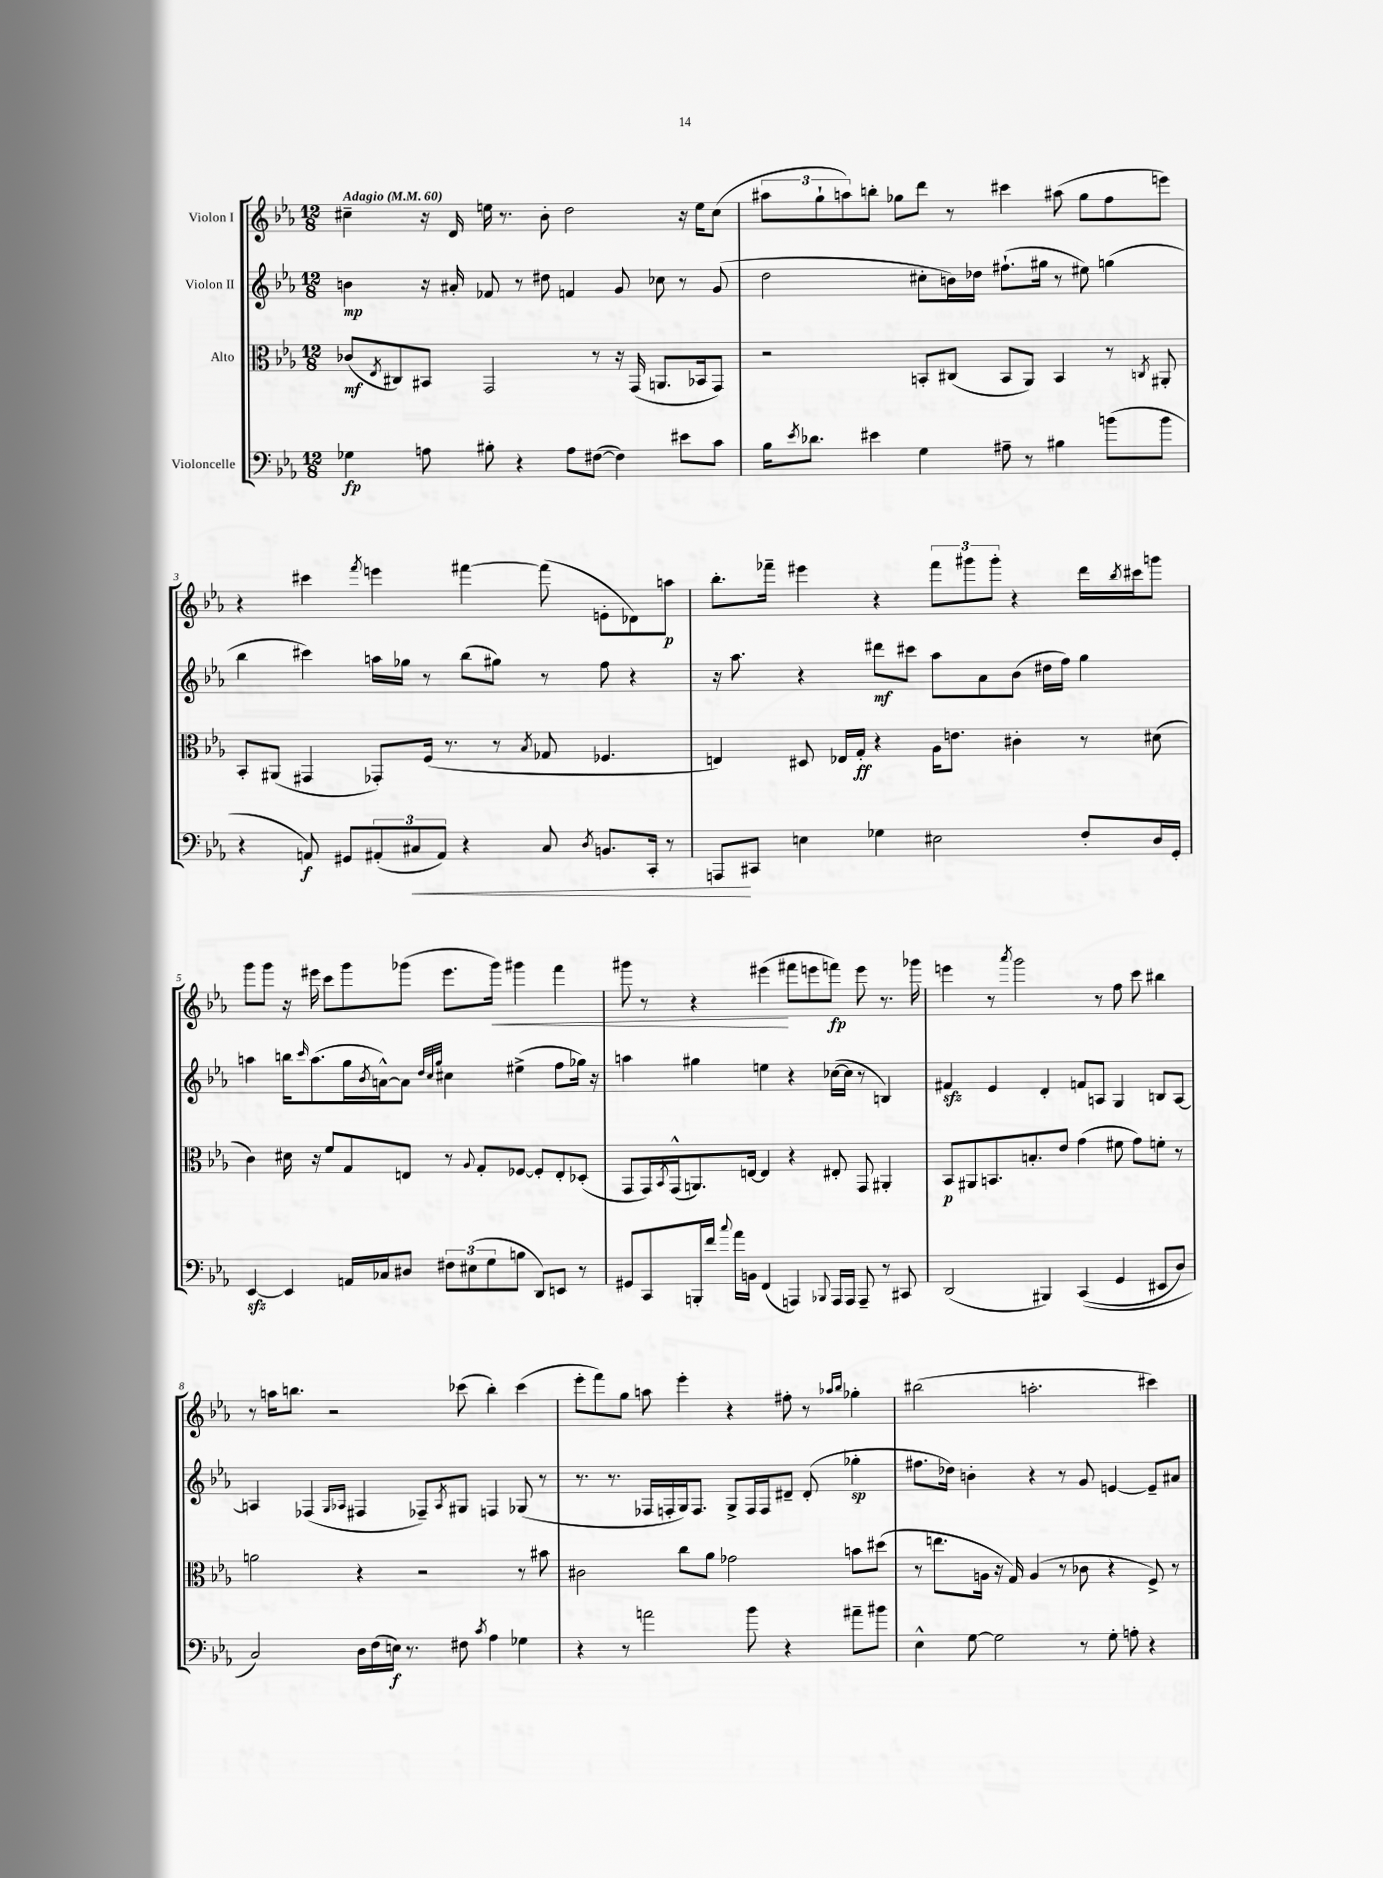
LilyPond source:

<<
\new StaffGroup <<
\new Staff = "s0" \with { instrumentName = "Violon I" } {
    \clef treble \key ees \major \numericTimeSignature \time 12/8 \tempo "Adagio" 4 = 60
    cis''4-- r16 d'16 e''16 r8. bes'8-. d''2 r16 e''16 cis''8( |
    \tuplet 3/2 { ais''8 g''8-! a''8) } b''8-. ges''8 d'''8 r8 cis'''4 ais''8( ges''8 f''8 e'''8) |
    r4 cis'''4 \acciaccatura { f'''8 } e'''4 fis'''4~ fis'''8( e'8-. des'8) a''8\p |
    bes''8.-. fes'''16-- eis'''4 r4 \tuplet 3/2 { fes'''8 gis'''8 gis'''8-. } r4 d'''16 \acciaccatura { bes''8 } cis'''16 g'''8 |
    g'''8 g'''8 r16 eis'''16 c'''8 g'''8 ges'''8( eis'''8. ges'''16\<) gis'''4 f'''4 |
    gis'''8 r8 r4 eis'''4\!( fis'''8 e'''8 f'''8\fp) e'''8 r8. ges'''16 |
    e'''4 r8 \acciaccatura { aes'''8 } g'''2 r8 f''8 c'''8 bis''4 |
    r8 a''16 b''8. r2 ces'''8( b''4-.) ces'''4( |
    ees'''8-. f'''8) g''8 a''8 ees'''4-. r4 fis''8-. r8 \grace { aes''16 bes''16 } ges''4-. |
    bis''2( a''2.-. cis'''4) \bar "|." |
}
\new Staff = "s1" \with { instrumentName = "Violon II" } {
    \clef treble \key ees \major \numericTimeSignature \time 12/8
    b'4\mp r16 ais'16-. fes'8 r8 dis''8 f'4 g'8 ces''8 r8 g'8( |
    d''2 cis''8-. b'16) des''16 fis''8.-!( gis''16 r8 eis''8) g''4( |
    bes''4 cis'''4) a''16 ges''16 r8 bes''8( gis''8) r8 f''8 r4 |
    r16 aes''8. r4 dis'''8\mf cis'''8 aes''8 aes'8 bes'8( dis''16 f''16) g''4 |
    a''4 b''16 \grace { c'''16 } a''8.( g''16 \acciaccatura { bes'8 } a'16~-^) a'8 \grace { d''32 c''32 g''32 } cis''4 eis''4->( f''8 ges''16) r16 |
    a''4 gis''4 e''4 r4 ces''16~( ces''16 r8 b4) |
    fis'4\sfz ees'4 d'4-. f'8 a8 g4 b8 a8~ |
    a4 fes4( \grace { g16 aes16 } fis4 fes8--) \acciaccatura { aes8 } gis8 f4 ges8( r8 |
    r8. r8. fes16 f16-. g16) f8. g8-> f16 f16 dis'8-- dis'8-.( ges''4-.\sp |
    fis''8. des''16) b'4-. r4 r8 g'8 e'4~ e'8-- ais'8 \bar "|." |
}
\new Staff = "s2" \with { instrumentName = "Alto" } {
    \clef alto \key ees \major \numericTimeSignature \time 12/8
    ces'8\mf( \acciaccatura { ees8 } cis8) bis,8 g,2 r8 r16 g,16( a,8. bes,16 g,8) |
    r2 b,8-. cis8( b,8 aes,8) b,4 r8 \acciaccatura { c8 } ais,8-. |
    bes,8-. ais,8( gis,4 ges,8-.) f16( r8. r8 \acciaccatura { bes8 } ges8 fes4. |
    e4) dis8 ees16 g16-.\ff r4 aes16 e'8. cis'4-. r8 dis'8( |
    c'4) dis'16 r16 f'8 g8 e8 r8 \appoggiatura { aes8 } g8-. fes8~ fes8-. e8-. des8-.( |
    g,8 g,16) \acciaccatura { bes,8 } g,16-^( a,8.) e16~ e4 r4 eis8-. g,8 ais,4-. |
    bes,8\p ais,8 b,8. b8.-. ees'8 g'4( fis'8 g'8) f'8-. r8 |
    a'2 r4 r2 r8 bis'8 |
    cis'2 c''8 aes'8 ges'2 b'8 dis''8( |
    r8 e''8. a16 r16 g16) a4( r8 ces'8 r4 f8->) r8 \bar "|." |
}
\new Staff = "s3" \with { instrumentName = "Violoncelle" } {
    \clef bass \key ees \major \numericTimeSignature \time 12/8
    ges4\fp a8 bis8-. r4 a8 fis8~( fis4) eis'8 c'8 |
    bes16 \acciaccatura { ees'8 } des'8. eis'4 g4 ais8-- r8 bis4 b'8( b'8 |
    r4 a,8\f) gis,8 \tuplet 3/2 { ais,8-.( cis8\< ais,8) } r4 cis8 \acciaccatura { d8 } b,8. c,16-. r8 |
    a,,8\! cis,8 e4 ges4 eis2 f8-. d16 g,16-. |
    ees,4~\sfz ees,4 a,16 ces16 dis8 \tuplet 3/2 { fis8 eis8( g8 } b8 d,8) e,8 r8 |
    gis,8 c,8 b,,16-. f'16 \appoggiatura { c''8 } aes'16 b,16 f,4( a,,4) \appoggiatura { bes,,8 } a,,16 a,,16 a,,8-- r8 cis,8 |
    d,2( bis,,4) c,4(\( g,4 eis,8 d8) |
    c2\) d16 f16( e16\f) r8. fis8 \acciaccatura { c'8 } aes4 ges4 |
    r4 r8 a'2 bes'8 r4 ais'8-- bis'8 |
    ees4-^ g8~ g2 r8 g8-. a8-. r4 \bar "|." |
}
>>
>>
